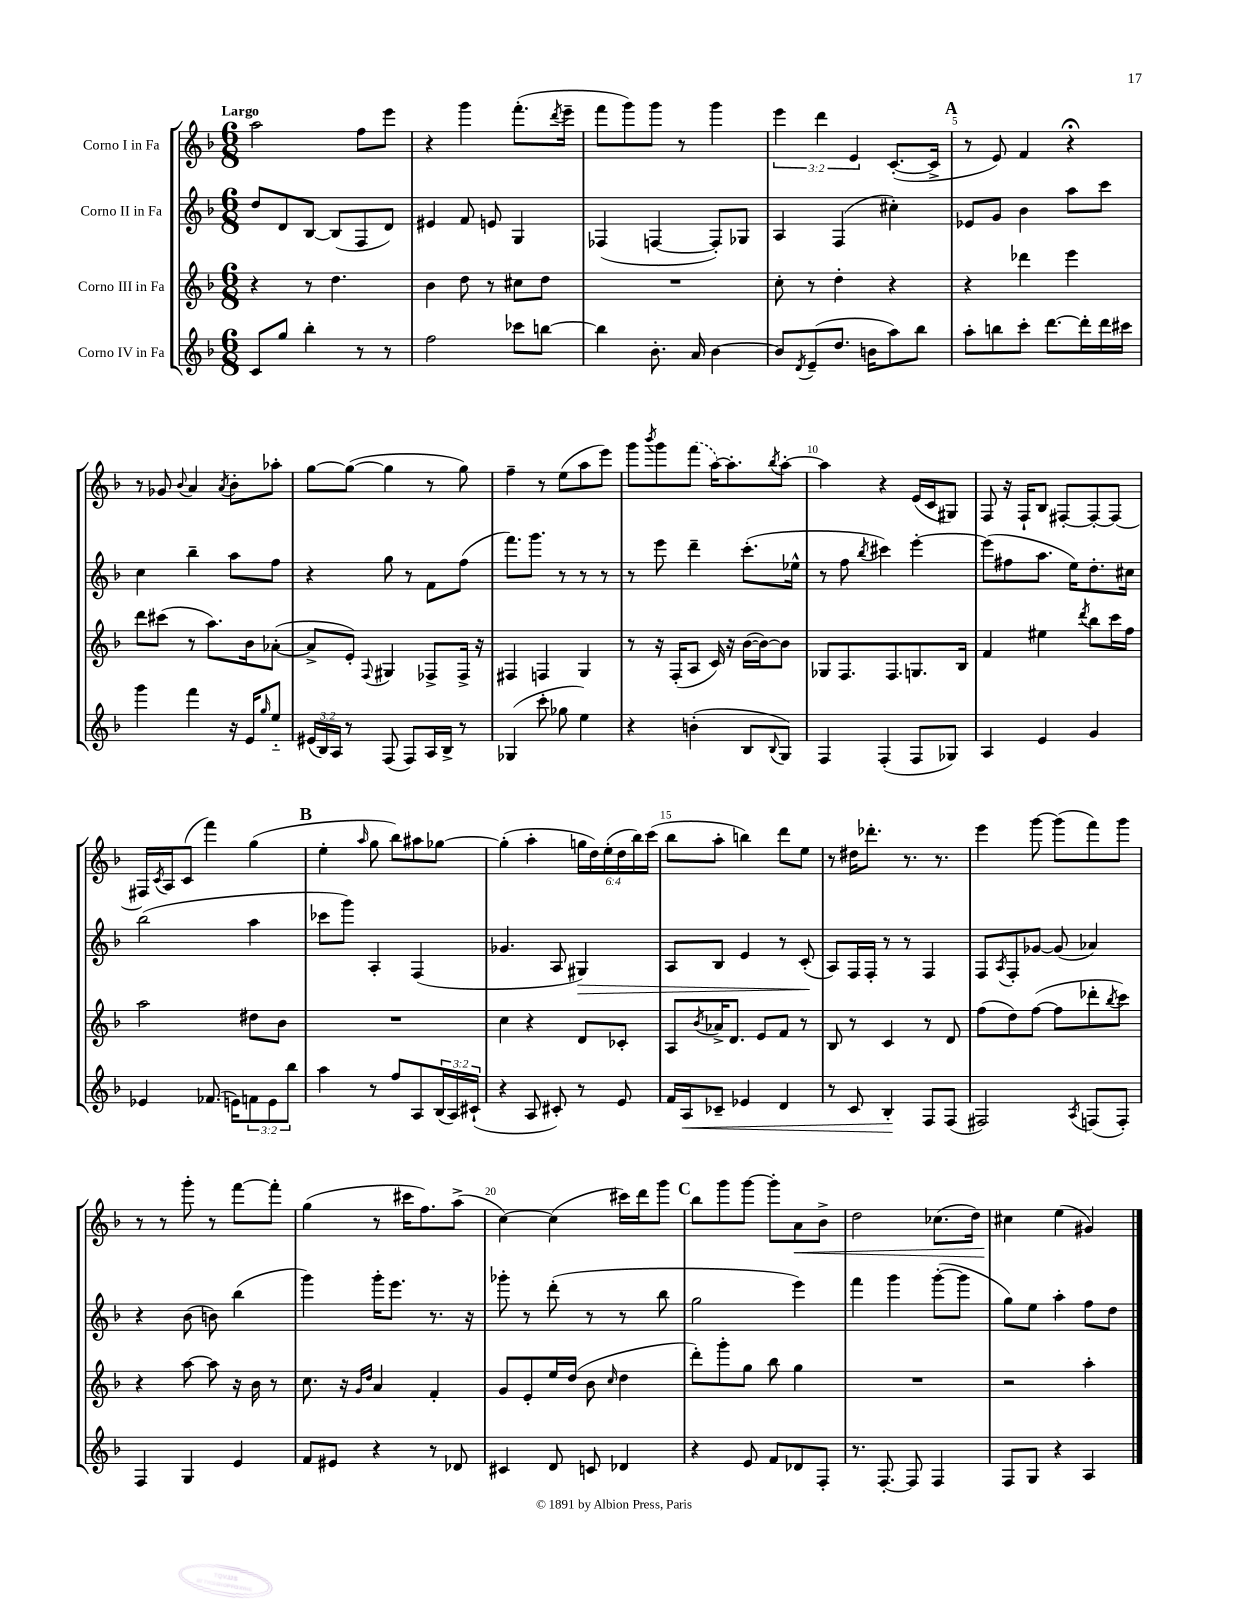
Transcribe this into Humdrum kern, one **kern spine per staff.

**kern	**kern	**kern	**kern
*staff4	*staff3	*staff2	*staff1
*clefG2	*clefG2	*clefG2	*clefG2
*k[b-]	*k[b-]	*k[b-]	*k[b-]
*M6/8	*M6/8	*M6/8	*M6/8
8c	4r	8dd	2aa
8gg	.	8d	.
4bb-'	8r	[8B-	.
.	4.dd	(8B-]	.
8r	.	8F	8ff
8r	.	8d)	8eee
=	=	=	=
2ff	4b-	4e#	4r
.	8dd	8f	4ggg
.	8r	8e	.
8ccc-	8cc#	4G	(8.fff'
[8bb	8dd	.	.
.	.	.	8qddd
.	.	.	16eee~
=	=	=	=
4bb]	2.r	(4F-	8fff
.	.	.	8ggg)
8.b-'	.	[4F	8ggg
.	.	.	8r
16a	.	.	.
[4b-	.	8F'])	4ggg
.	.	8G-	.
=	=	=	=
8b-]	8cc'	4A	6eee
8qd	.	.	.
(8e~	8r	.	.
.	.	.	6ddd
8.dd	4dd'	(4F	.
.	.	.	6e
16b	.	.	.
8aa)	4r	4cc#')	([8.c'
8bb-	.	.	.
.	.	.	16c^]
=	=	=	=
8aa'	4r	8e-	8r
8bb	.	8g	8e)
8ccc'	4ddd-	4b-	4f
[8.ddd	.	.	.
.	4eee	8aa	4r;
16ddd']	.	.	.
16ddd	.	8ccc	.
16ccc#	.	.	.
=	=	=	=
4ggg	8ddd	4cc	8r
.	(8ccc#	.	8g-
.	.	.	8qqb-
4fff	8r	4bb-~	4a
.	8.aa)	.	.
.	.	.	8qa
16r	.	8aa	8b-'
16e	16b-	.	.
16qqgg	.	.	.
8ee'~	([8a-'	8ff	8aa-'
=	=	=	=
(24e#	8a-^]	4r	[8gg
24B-)	.	.	.
24A	.	.	.
8r	8e')	.	(8gg_
.	8qqF	.	.
(8F	4G#	8gg	4gg]
8F)	.	8r	.
16A	8F-^	8f	8r
16B-^	.	.	.
8r	16F-^	(8ff	8gg)
.	16r	.	.
=	=	=	=
(4G-	4F#	8.fff)	4ff~
.	.	8.ggg	.
8ccc'	4F	.	8r
8gg-	.	8r	(8ee
4ee)	4G	8r	8aa
.	.	8r	8eee)
=	=	=	=
4r	8r	8r	8ggg
.	.	.	8qbbb-
.	16r	8eee	8ggg
.	(16F'	.	.
(4b'	8A	4ddd~	(8fff
.	16c)	.	[16aa)
.	16r	.	8.aa']
8B-	([16b-	(8.ccc'	.
.	16b-_)	.	.
8qqB-	.	.	8qbb-
8G)	8b-]	.	[8aa'
.	.	16ee-^^	.
=	=	=	=
4F	8G-	8r	4aa]
.	8.F	8ff	.
.	.	8qbb-	.
(4F'	.	4ccc#)	4r
.	8.F	.	.
8F	8.G	[4eee'	(16e
.	.	.	16c
8G-)	.	.	8G#)
.	16B-	.	.
=	=	=	=
4A	4f	(8eee]	8F
.	.	8ff#	16r
.	.	.	16F`
4e	4ee#	8.aa	8B-
.	.	.	[8F#'
.	.	16ee)	.
.	8qddd	.	.
4g	8bb-	8.dd'	8F#'_
.	16ccc	.	8F#_
.	16ff	16cc#	.
=	=	=	=
4e-	2aa	(2bb-	16F#]
.	.	.	8qc
.	.	.	16A
.	.	.	(8c
(8.f-	.	.	4fff)
16e)	.	.	.
12f	8dd#	4aa	(4gg
12e	.	.	.
.	8b-	.	.
12bb-	.	.	.
=	=	=	=
4aa	2.r	8ccc-	4ee'
.	.	8ggg)	.
.	.	.	16qqaa
8r	.	4A'	8gg
8ff	.	.	8bb-)
8A	.	(4F	8aa#
(24B-	.	.	[8gg-
24A)	.	.	.
(24c#`	.	.	.
=	=	=	=
4r	4cc	4.g-	(4gg-']
8A	4r	.	4aa'
8c#')	.	8A	.
8r	8d	4G#)	24gg
.	.	.	24dd)
.	.	.	(24ee'
8e	8c-'	.	24dd
.	.	.	24bb-)
.	.	.	(24ccc
=	=	=	=
16f	8A	8A	8bb-
16A	.	.	.
.	8qb-	.	.
8c-~	16a-^	8B-	8aa'
.	8.d	.	.
4e-	.	4e	4bb)
.	8e	.	.
4d	8f	8r	8ddd
.	8r	(8c'	8ee
=	=	=	=
8r	8B-	8A)	8r
8c	8r	16F	16dd#
.	.	16F'	8.ddd-'
4B-'	4c	8r	.
.	.	8r	8.r
8F	8r	4F	.
.	.	.	8.r
(8F	8d	.	.
=	=	=	=
2F#)	(8ff	8F	4eee
.	.	8qA	.
.	8dd)	8F'	.
.	([8ff	[8g-	[8ggg
.	8ff]	(8g-]	(8ggg]
8qA	.	.	.
(8F	8ddd-'	4a-)	8fff)
.	8qbb-	.	.
8F')	8ccc)	.	8ggg
=	=	=	=
4F	4r	4r	8r
.	.	.	8r
4G	[8aa	(8b-	8ggg'
.	8aa]	8b)	8r
4e	16r	(4bb-	[8fff
.	16b-	.	.
.	8r	.	8fff']
=	=	=	=
8f	8.cc	4ggg)	(4gg
8e#	.	.	.
.	16r	.	.
.	16qqg	.	.
.	16qqdd	.	.
4r	4a	16ggg'	8r
.	.	8.eee	.
.	.	.	16ccc#
.	.	.	8.ff)
8r	4f'	8.r	.
8d-	.	.	(8aa^
.	.	16r	.
=	=	=	=
4c#	8g	8ggg-'	[4cc)
.	8e'	8r	.
8d	16ee	(8ddd'	(4cc]
.	(16dd	.	.
8c	8b-	8r	.
.	16qqcc	.	.
4d-	4dd	8r	16ccc#)
.	.	.	16ddd
.	.	8bb-	8ggg
=	=	=	=
4r	8ddd')	2gg	8bb-
.	8ggg'	.	8ggg
8e	8gg	.	[8ggg
8f	8bb-	.	8ggg']
8d-	4gg	4eee)	8a
8F'	.	.	8b-^
=	=	=	=
8.r	2.r	4fff	2dd
[8.F'	.	.	.
.	.	4ggg	.
8F]	.	.	.
4F	.	([8ggg'	(8.cc-
.	.	8ggg]	.
.	.	.	16dd)
=	=	=	=
8F	2r	8gg)	4cc#
8G	.	8ee	.
4r	.	4aa'	(4ee
4A	4aa'	8ff	4g#)
.	.	8dd	.
==	==	==	==
*-	*-	*-	*-
